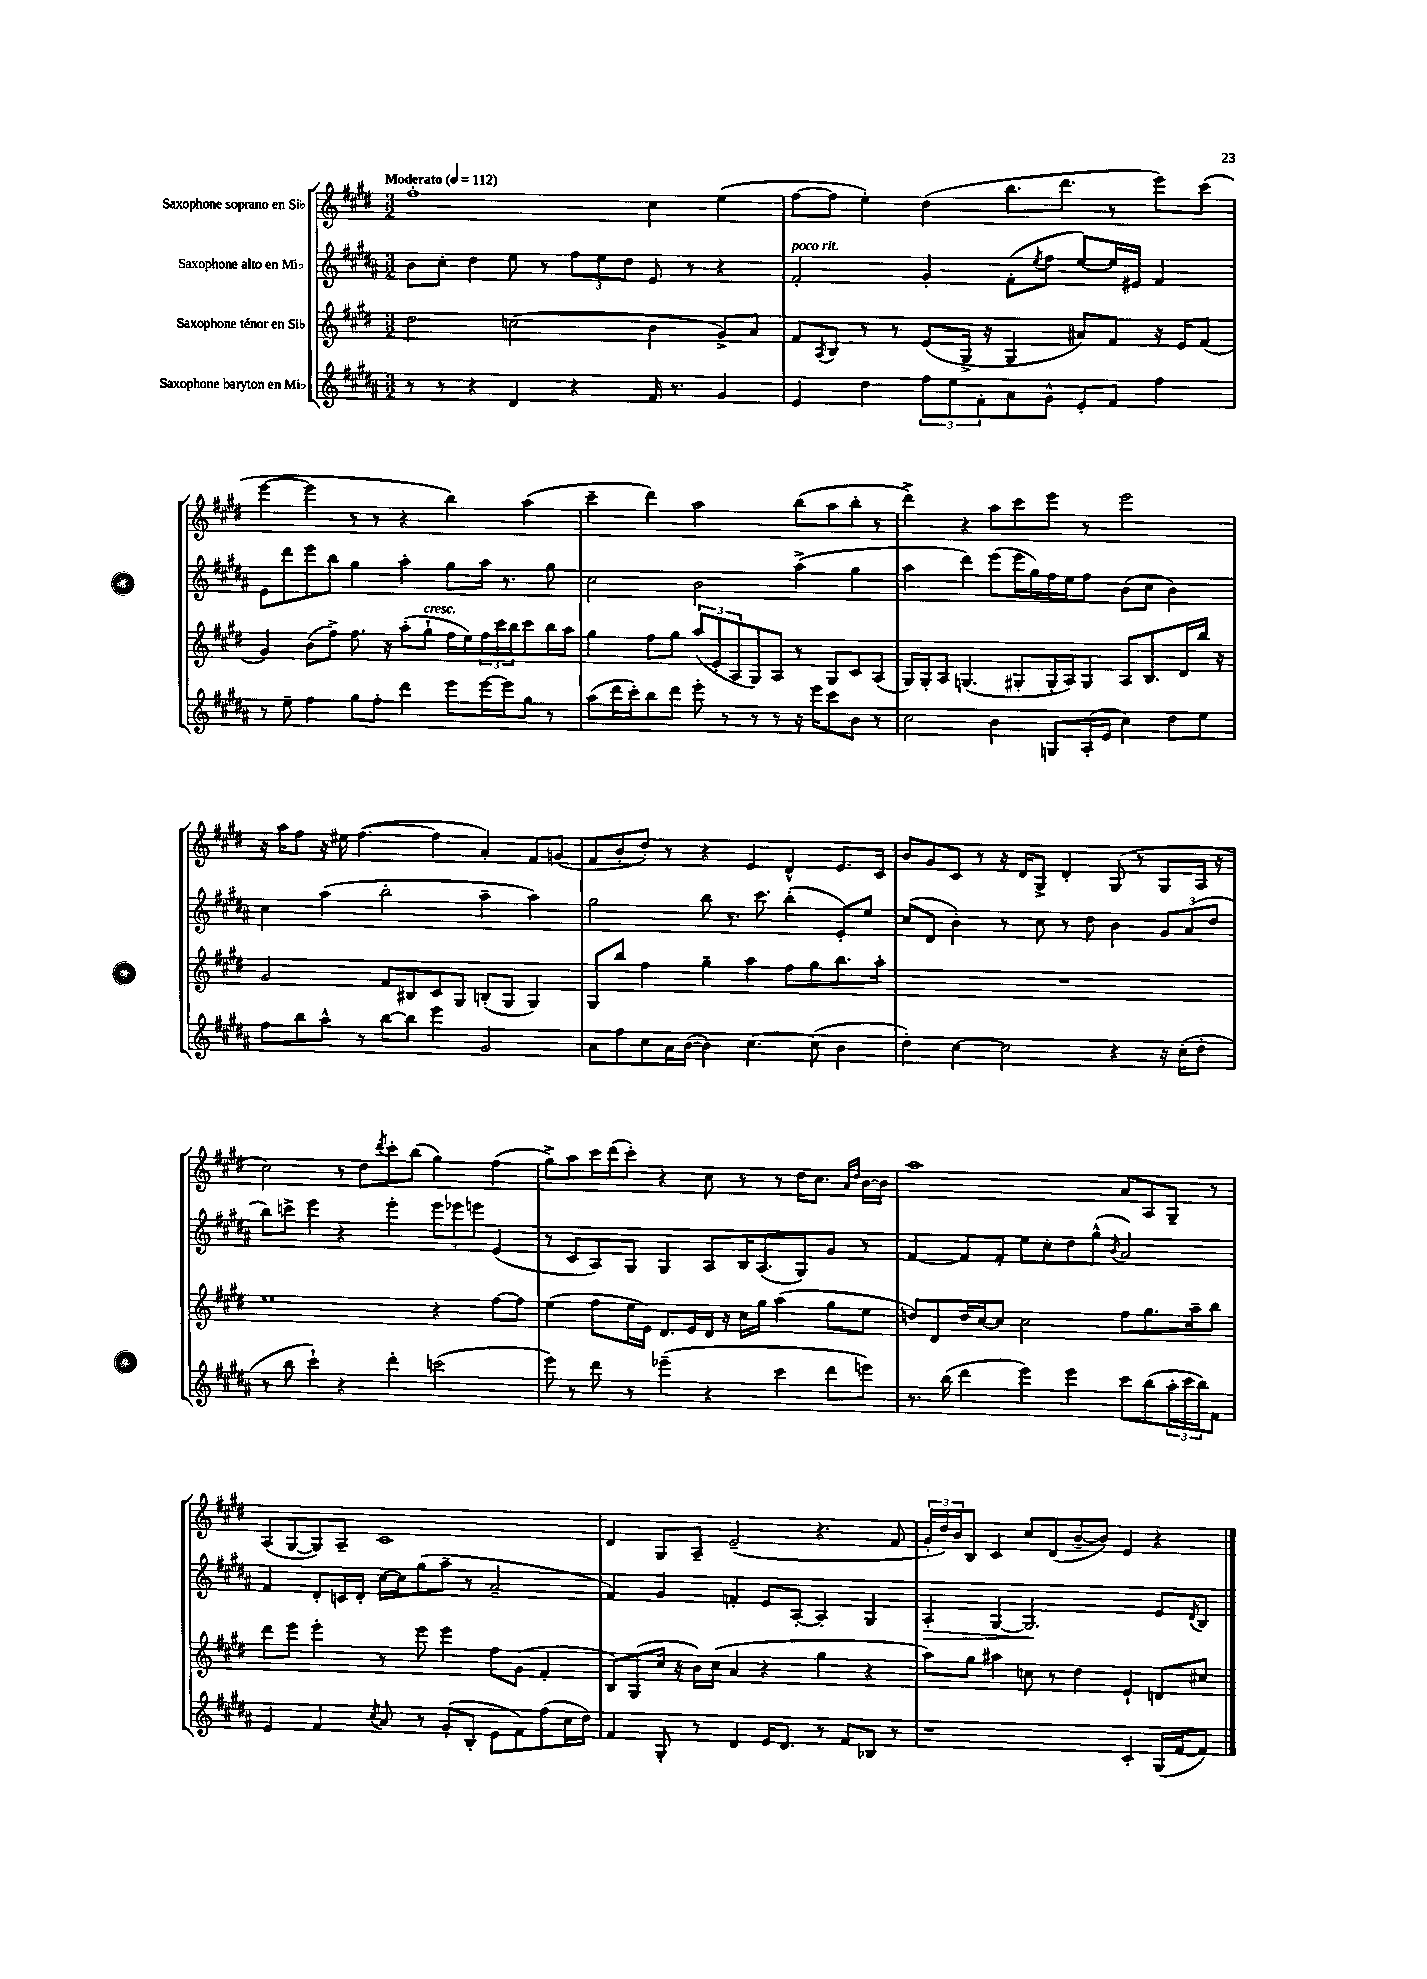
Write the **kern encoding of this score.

**kern	**kern	**kern	**kern
*staff4	*staff3	*staff2	*staff1
*clefG2	*clefG2	*clefG2	*clefG2
*k[f#c#g#d#a#]	*k[f#c#g#d#]	*k[f#c#g#d#a#]	*k[f#c#g#d#]
*M3/2	*M3/2	*M3/2	*M3/2
*MM112	*MM112	*MM112	*MM112
8r	2dd#	8b	1ff#'
8r	.	8cc#'	.
4r	.	4dd#	.
4d#	(2cc	8ee	.
.	.	8r	.
4r	.	12ff#	.
.	.	12ee	.
.	.	12dd#	.
16f#	4b	8e	4cc#
8.r	.	.	.
.	.	8r	.
4g#	8g#^)	4r	(4ee
.	8a	.	.
=	=	=	=
4e	8f#	2f#'	[8ff#
.	8qA	.	.
.	8B	.	8ff#]
4dd#	8r	.	4ee')
.	8r	.	.
12ff#	(8e	4g#'	(4dd#
12ee	.	.	.
.	16G#^	.	.
12f#'	.	.	.
.	16r	.	.
8a#	4G#	(8f#'	8.bb
.	.	8qee	.
8g#^^	.	8ff#	.
.	.	.	8.ddd#
8e'	8a#)	[8ee)	.
8f#	8f#	16ee]	8r
.	.	16e#	.
4ff#	16r	4f#	8eee)
.	16e	.	.
.	(8f#	.	(8ccc#
=	=	=	=
8r	4g#)	8e	[4eee
8ee~	.	8ddd#	.
4ff#	(8b	8eee	4eee]
.	8ff#^)	8bb	.
8gg#	8.ff#	4gg#	8r
8ff#'	.	.	8r
.	16r	.	.
4ddd#	(8aa'	4aa#'	4r
.	8gg#`	.	.
8eee	16ff#	8gg#	4bb)
.	16ee)	.	.
[16eee	24ff#	16aa#	.
.	24ccc#	.	.
16eee]	.	8.r	.
.	24bb	.	.
8gg#	8ccc#	.	(4aa
8r	16bb	8gg#	.
.	16aa	.	.
=	=	=	=
(8aa#	4gg#	2cc#	4ccc#~
16ddd#	.	.	.
16ccc#')	.	.	.
8bb	8ff#	.	4ddd#)
8ddd#	8gg#	.	.
8eee'	(12aa	2b	2aa
.	12e'	.	.
8r	.	.	.
.	12A	.	.
8r	8G#)	.	.
8r	8A	.	.
16r	8r	(4aa#^	(8bb
16eee	.	.	.
8ccc#	8G#	.	8aa
8b	8c#	4gg#	8bb'
8r	(8A	.	8r
=	=	=	=
2cc#	16G#)	4aa#	4ddd#^)
.	16G#'	.	.
.	8A	.	.
.	(4.G	4ddd#)	4r
4b	.	(8eee	8aa
.	8G#'	16eee	8ccc#
.	.	16gg#)	.
8G	16G#'	16ff#	8eee
.	16A)	16ee	.
(16A#'	8G#	8ff#	8r
16e	.	.	.
4cc#)	8A	(8b	2eee
.	8.B	8cc#	.
8dd#	.	4b)	.
.	16d#	.	.
8ee	16bb	.	.
.	16r	.	.
=	=	=	=
8ff#	2g#	4cc#	16r
.	.	.	16aa
8bb	.	.	8ff#
8aa#^^	.	(4aa#	16r
.	.	.	16ee#
8r	.	.	([4.ff#
[8bb	8f#	2bb'	.
8bb]	8B#	.	.
4eee	8c#	.	4ff#]
.	8G#	.	.
2g#	(8B'	4aa#~	4a')
.	8G#	.	.
.	4G#)	4aa#)	8f#
.	.	.	(8g
=	=	=	=
8a#	8G#	2gg#	8f#
8ff#	8bb	.	8b'
8cc#	4ff#	.	8dd#')
16a#	.	.	8r
([16b	.	.	.
4b])	4gg#~	8bb	4r
.	.	8.r	.
[4.cc#	4aa	.	4e
.	.	8.ccc#	.
.	8ff#	(4bb'	4d#^^
(8cc#]	8gg#	.	.
4b	8.bb	8e')	8.e
.	.	8ee	.
.	16aa'	.	16c#
=	=	=	=
4dd#')	1.r	(8cc#	8b
.	.	8d#	8g#
[4cc#	.	4b')	8c#
.	.	.	8r
2cc#]	.	8r	16r
.	.	.	16d#
.	.	8cc#	8G#^
.	.	8r	4d#'
.	.	8dd#	.
4r	.	4b	(8G#
.	.	.	8r
16r	.	12g#	8G#
(16cc#'	.	.	.
.	.	(12a#	.
8dd#'	.	.	16A
.	.	12dd#	.
.	.	.	16r
=	=	=	=
8r	1ee	8bb)	2cc#)
8bb	.	8ccc^	.
4ccc#`)	.	4eee	.
4r	.	4r	8r
.	.	.	8dd#
.	.	.	8qddd#
4ddd#'	.	4eee'	8ccc#'
.	.	.	(8bb
(2ccc	4r	12eee	4gg#)
.	.	12eee-	.
.	.	12eee	.
.	[8ff#	(4e	(4ff#
.	8ff#]	.	.
=	=	=	=
8eee)	(4ee	8r	8gg#^)
8r	.	8c#	8aa
8ddd#	8ff#	8A#)	16ccc#
.	.	.	(16ddd#
8r	16ee	8G#	8ccc#')
.	16e)	.	.
(4eee-~	8.d#	4G#	4r
.	16e	.	.
4r	16d#	8A#	8cc#
.	16r	.	.
.	16cc#	16B	8r
.	16gg#	(8.A#	.
4ccc#	(4aa	.	8r
.	.	8G#)	16dd#
.	.	.	8.cc#
8ddd#	8gg#	8g#	.
.	.	.	16qqa
.	.	.	16qqdd#
8eee)	8ee	8r	[16b
.	.	.	16b]
=	=	=	=
8.r	8dd)	[4f#	1aa
.	8d#	.	.
(16bb	.	.	.
4ddd#	16dd	8f#]	.
.	[16cc#	.	.
.	8cc#]	8f#'	.
4eee)	2cc#	8ee	.
.	.	8cc#'	.
4eee	.	8dd#	.
.	.	(8gg#^^	.
.	.	8qb	.
8ccc#	8ff#	2a#)	8a
(8bb	8.gg#	.	8A
24aa#'	.	.	8G#~
24ccc#	.	.	.
.	16aa~	.	.
24bb)	.	.	.
8f#	8bb	.	8r
=	=	=	=
4e	8ddd#	4f#	(8A
.	8eee	.	[8G#
4f#	4eee'	8d#'	8G#])
.	.	16c	8A~
.	.	16d#'	.
8qcc#	.	.	.
8a#	8r	[16cc#	1c#
.	.	16cc#]	.
8r	8eee	(8gg#	.
(8g#'	4eee	8aa#~	.
8B'	.	8r	.
8e	8ff#	2a#~	.
8f#)	(8g#	.	.
(8ff#	4f#'	.	.
16cc#	.	.	.
16dd#)	.	.	.
=	=	=	=
4f#	8B)	4f#)	4d#
.	(8G#	.	.
8G#'	16cc#	4g#	8G#
.	16r	.	.
8r	16b)	.	8A~
.	(16cc#	.	.
4d#	4a	4f'	(2e~
16e	4r	8e	.
8.d#	.	.	.
.	.	[8A#'	.
8r	4gg#	4A#']	4.r
8f#	.	.	.
8B-	4r	4G#	.
8r	.	.	8f#
=	=	=	=
1r	8aa)	4A#'	24g#'
.	.	.	24dd#)
.	.	.	24b
.	8gg#	.	8B
.	4aa#	[4G#	4c#
.	8cc	2.G#]	8cc#
.	8r	.	(8d#
.	4dd#	.	[8b~
.	.	.	8b])
4c#'	4e`	.	4e
(16G#	8d	8e	4r
[16f#	.	.	.
.	.	8qd#	.
8f#])	8cc#	8B	.
==	==	==	==
*-	*-	*-	*-
